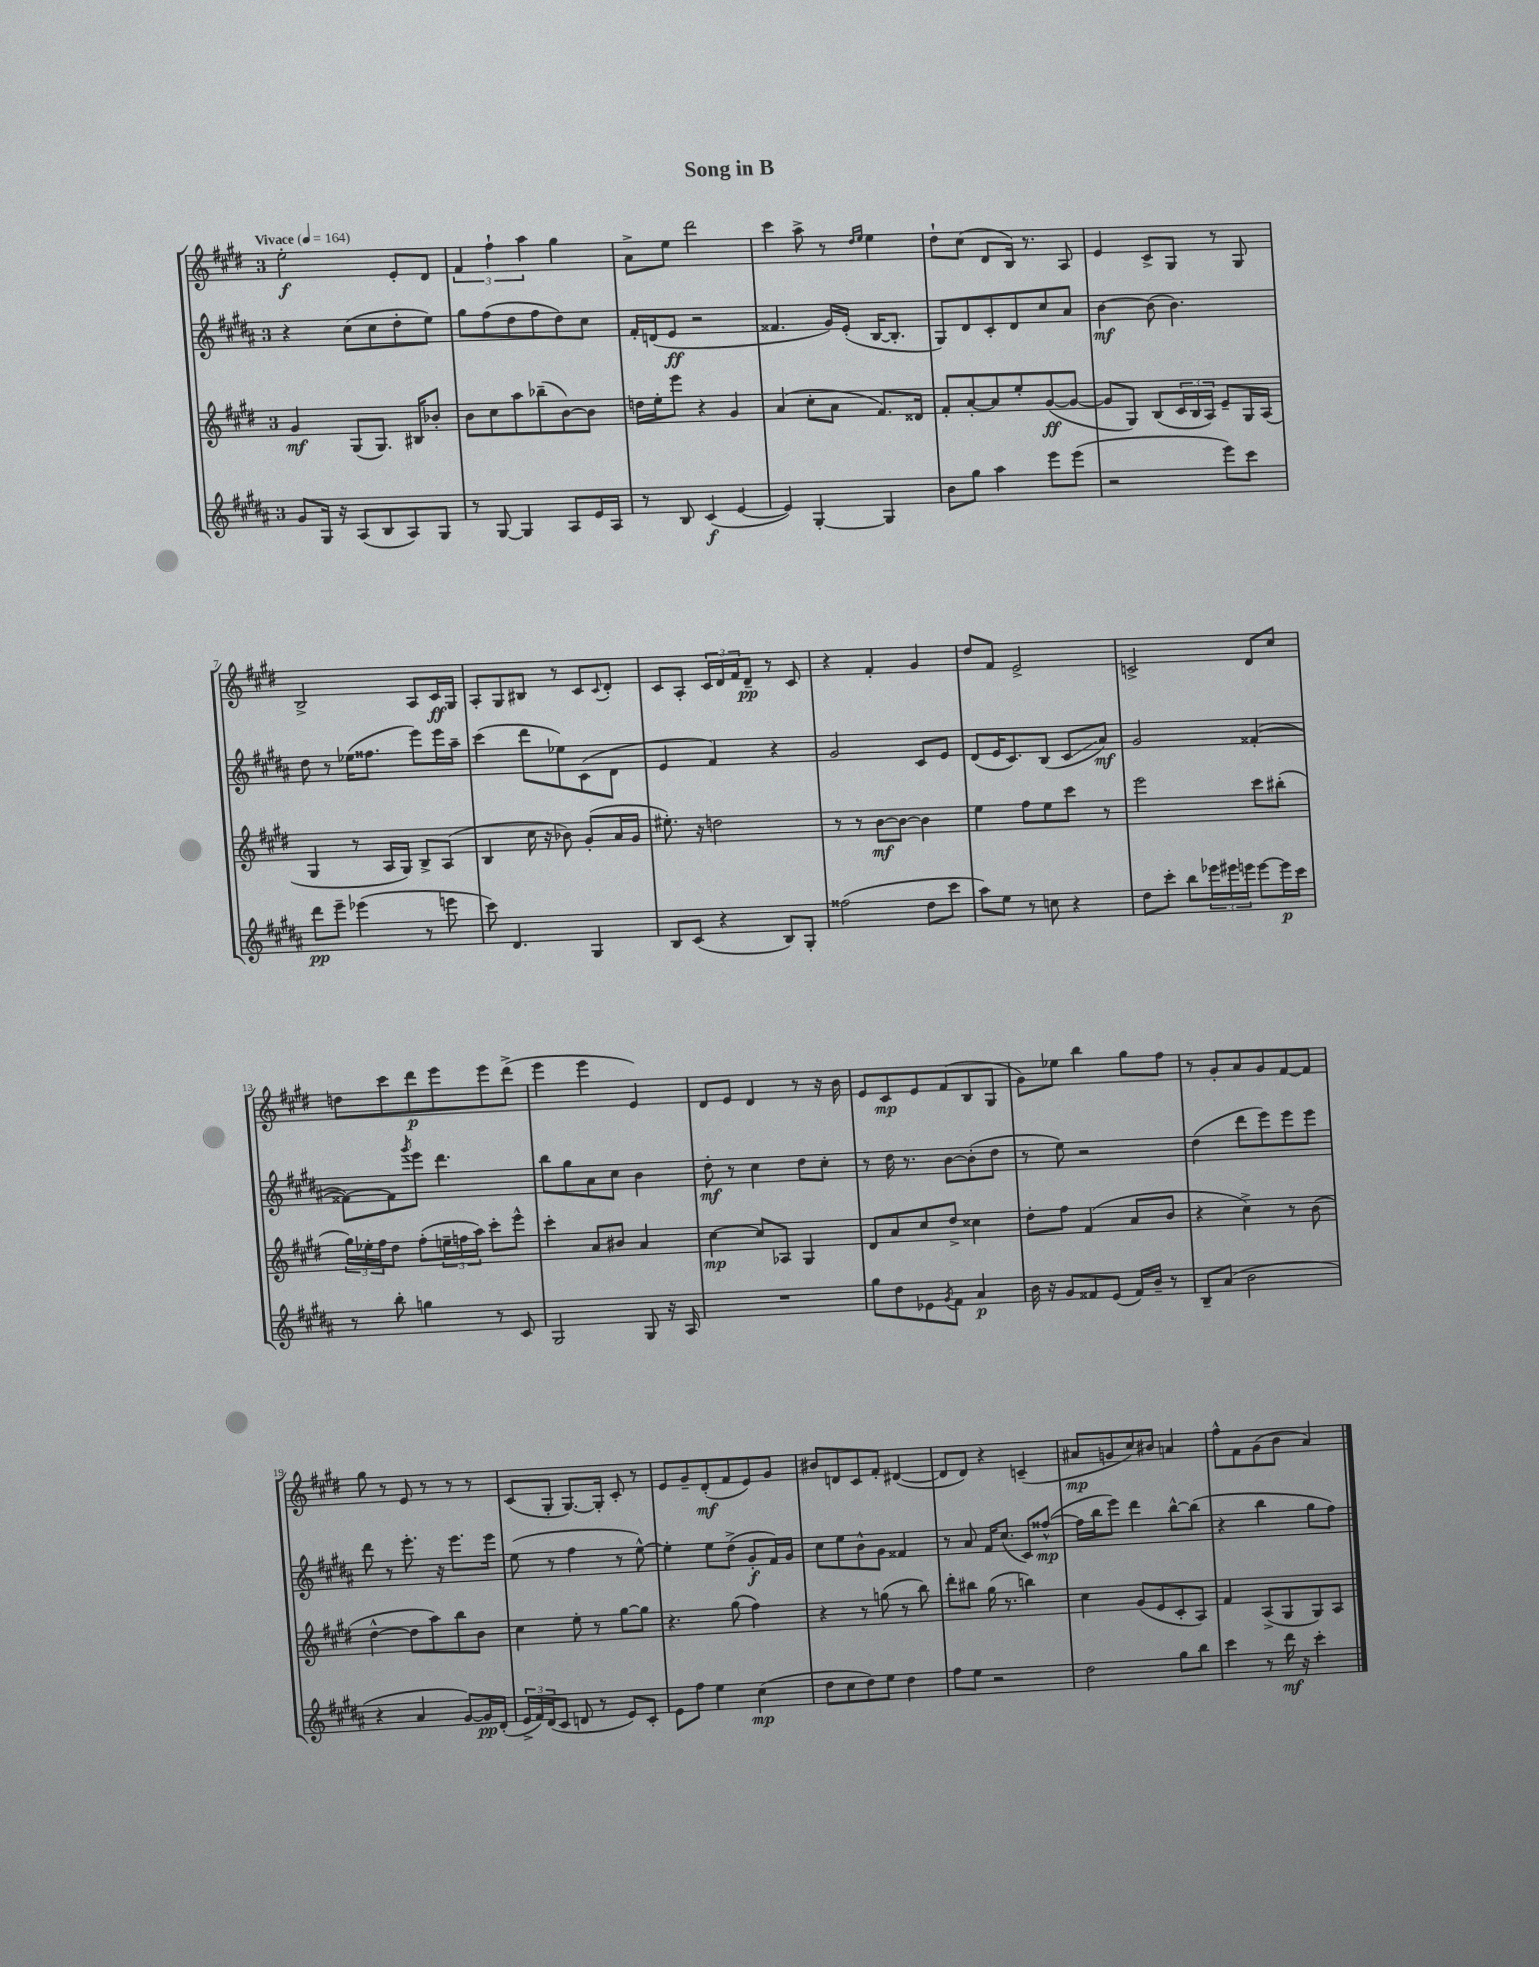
\header { title = "Song in B" }
<<
\new StaffGroup <<
\new Staff = "s0" {
    \clef treble \key e \major \once \override Staff.TimeSignature.style = #'single-digit \time 3/4 \tempo "Vivace" 4 = 164
    e''2-.\f e'8-. dis'8 |
    \tuplet 3/2 { fis'4 fis''4-! a''4 } gis''4 |
    a'8-> e''8 dis'''2 |
    cis'''4 a''8-> r8 \grace { dis''16 e''16 } e''4 |
    dis''8-! cis''8( dis'8 b16) r8. a8 |
    e'4 cis'8-> gis8 r8 gis8 |
    b2-> a8 cis'16\ff gis16 |
    a8-. gis8 bis8 r8 cis'8 \appoggiatura { cis'8 } dis'8-. |
    cis'8 a8-. \tuplet 3/2 { cis'16 dis'16 fis'16 } dis'8--\pp r8 cis'8 |
    r4 fis'4-. gis'4 |
    dis''8 fis'8 e'2-> |
    c'2-> dis'8 cis''8 |
    d''8 cis'''8 dis'''8\p e'''8 e'''8 dis'''8->( |
    e'''4 e'''4 e'4) |
    dis'8 e'8 dis'4 r8 r16 b'16 |
    e'8 cis'8\mp e'8 fis'8( b8 gis8 |
    gis'8) ees''8 b''4 gis''8 fis''8 |
    r8 gis'8-. a'8 gis'8 fis'8~ fis'8 |
    gis''8 r8 e'8 r8 r8 r8 |
    cis'8( gis8-. gis8.~) gis16-. cis'8-. r8 |
    e'8 gis'8-- dis'8-.\mf( fis'8 e'8) gis'8 |
    bis'8 d'8 cis'8 fis'8-. dis'4~( |
    dis'8 dis'8) r4 c'4--( |
    ais'8\mp g'8 cis''8) bis'8 a'4 |
    fis''8-^ fis'8 gis'8( b'8 a'4) \bar "|." |
}
\new Staff = "s1" {
    \clef treble \key b \major \once \override Staff.TimeSignature.style = #'single-digit \time 3/4
    r4 cis''8( cis''8 dis''8-. e''8) |
    gis''8 fis''8( dis''8 fis''8 dis''8) cis''8 |
    fis'16-. d'16( e'8\ff r2 |
    fisis'4. gis'16) e'16-.( b16~ b8.-. |
    gis8) dis'8 cis'8-. dis'8 cis''8 ais'8 |
    b'4~\mf b'8( b'4.) |
    dis''8 r8 ees''16( fisis''8. e'''8) e'''16 ais''16-- |
    cis'''4( dis'''8 ees''8) cis'8( dis'8 |
    e'4 fis'4) r4 |
    gis'2 cis'8 e'8 |
    dis'8( e'16 cis'8.) b8( cis'8\glissando ais'8\mf) |
    gis'2 fisis'4~-.( |
    fisis'8~) fisis'8 \acciaccatura { gis'''8 } e'''8 dis'''4. |
    b''8 gis''8 ais'8 cis''8 b'4 |
    dis''8-.\mf r8 cis''4 dis''8 cis''8-. |
    r8 dis''16 r8. b'8~ b'8-.( dis''8 |
    r8 e''8) r2 |
    dis''4( dis'''8 e'''8) e'''8 e'''8 |
    dis'''8 r8 e'''8.-. r16 e'''8. e'''16 |
    e''8( r8 fis''4 r8 e''8~-^) |
    e''4-. e''8 dis''8->( gis'8-.\f fis'16) gis'16 |
    cis''8 e''8 b'8-^ gis'8 fisis'4 |
    r8 ais'8 fis'16 cis''8.( cis'8) fisis''8~-^\mp( |
    fisis''16 b''16 e'''8) dis'''4 b''8~-^ b''8( |
    r4 b''4 gis''8 fis''8) \bar "|." |
}
\new Staff = "s2" {
    \clef treble \key e \major \once \override Staff.TimeSignature.style = #'single-digit \time 3/4
    gis'4\mf gis8( gis8.) bis16 bes'8-. |
    b'8 cis''8 a''8 bes''8--( b'8~) b'8 |
    d''16 e''16-. e'''8 r4 gis'4 |
    a'4( cis''8-. a'8 fis'8.) disis'16 |
    fis'8-. a'8~-. a'8 e''8-. gis'8~\ff( gis'8~ |
    gis'8 gis8) b8( \tuplet 3/2 { cis'16 b16 a16) } e'8-- gis16 a16( |
    gis4 r8 a16 gis16) b8-> a8( |
    b4 cis''16 r16 bes'8) gis'8-.( a'16 gis'16 |
    eis''8.-.) r16 d''2 |
    r8 r8 b'8~\mf b'8~ b'4 |
    e''4 fis''8 e''8 cis'''8 r8 |
    e'''2 cis'''8 bis''8-.( |
    \tuplet 3/2 { gis''16) ees''16-. fis''16 } dis''8 fis''8-.( \tuplet 3/2 { e''16-- f''16 a''16) } cis'''8-. e'''8-^ |
    cis'''4-. a'8 bis'8 a'4 |
    cis''4~\mp cis''8 aes8 gis4 |
    dis'8 a'8 cis''8 dis''8-> cisis''4 |
    dis''8-. fis''8 fis'4( a'8 b'8 |
    r4 cis''4->) r8 b'8( |
    dis''4~-^ dis''8 a''8) b''8 b'8 |
    cis''4 e''8-. r8 gis''8~ gis''8 |
    r4. gis''8( fis''4) |
    r4 r8 g''8( r8 b''8) |
    dis'''8-. bis''8 gis''16( r8. b''4) |
    cis''4 gis'8( e'8 cis'8-. a8) |
    fis'4 a8->( gis8 gis8) a8 \bar "|." |
}
\new Staff = "s3" {
    \clef treble \key b \major \once \override Staff.TimeSignature.style = #'single-digit \time 3/4
    gis'8 gis16 r16 ais8( b8 ais8) gis8 |
    r8 gis8~ gis4 ais8 e'16 ais16 |
    r8 b8 cis'4\f( e'4~ |
    e'4) gis4~-. gis4 |
    b'8 gis''8 ais''4 e'''8 e'''8( |
    r2 e'''8) cis'''8 |
    dis'''8\pp e'''8-- ees'''4( r8 e'''8 |
    cis'''8) dis'4. gis4 |
    b8 cis'8( r4 b8) gis8-. |
    fisis''2( dis''8 cis'''8 |
    ais''8) e''8 r8 c''8 r4 |
    dis''8 cis'''8-. b''8 \tuplet 3/2 { ees'''16 eis'''16 e'''16 } e'''8~ e'''16\p cis'''16 |
    r8 b''8-. g''4 r8 cis'8 |
    gis2 gis8 r16 ais16 |
    R2. |
    gis''8 dis''8 ees'8 \acciaccatura { gis'8 } fis'8 ais'4\p |
    b'16 r16 gis'8 fisis'8 e'8( fisis'16) b'16-- r8 |
    b8-- ais'8( b'2 |
    r4 ais'4 gis'8~) gis'16\pp dis'16-.( |
    \tuplet 3/2 { e'16-> fis'16) dis'16( } cis'8 d'8 r8 e'8) cis'8-. |
    e'8 fis''8 e''4 cis''4\mp( |
    dis''8 cis''8 dis''8) e''8 dis''4 |
    fis''8 e''8 r2 |
    dis''2 gis''8 b''8 |
    cis'''4 r8 dis'''16\mf r16 cis'''4-. \bar "|." |
}
>>
>>
